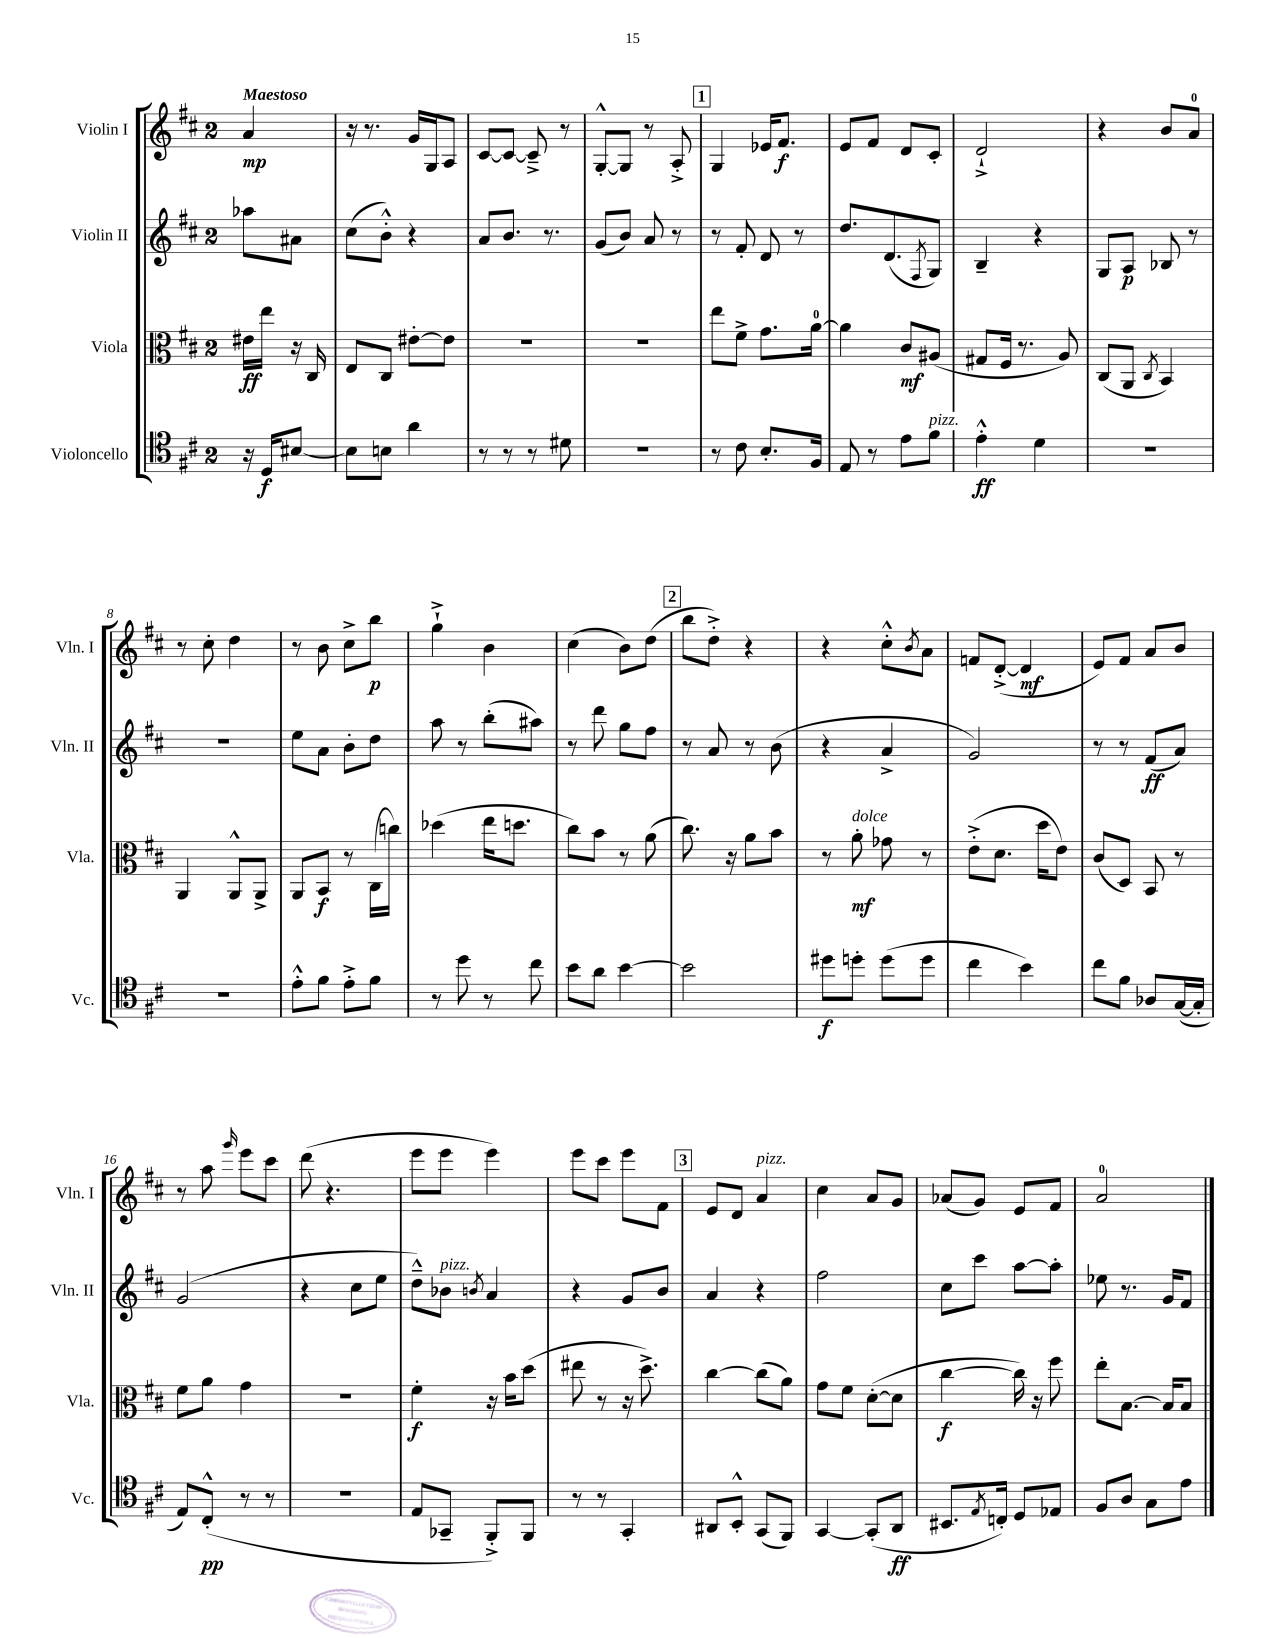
<<
\new StaffGroup <<
\new Staff = "s0" \with { instrumentName = "Violin I" shortInstrumentName = "Vln. I" } {
    \clef treble \key d \major \once \override Staff.TimeSignature.style = #'single-digit \time 2/4 \partial 4 \tempo "Maestoso"
    a'4\mp |
    r16 r8. g'16 g16 a8 |
    cis'8~ cis'8~ cis'8---> r8 |
    g8~-.-^ g8 r8 a8-.-> |
    \mark \markup { \box "1" } g4 ees'16 fis'8.\f |
    e'8 fis'8 d'8 cis'8-. |
    d'2-!-> |
    r4 b'8 a'8-0 |
    r8 cis''8-. d''4 |
    r8 b'8 cis''8-> b''8\p |
    g''4-!-> b'4 |
    cis''4( b'8) d''8( |
    \mark \markup { \box "2" } b''8 d''8-.->) r4 |
    r4 cis''8-.-^ \acciaccatura { b'8 } a'8 |
    f'8 d'8~-.->( d'4\mf |
    e'8) fis'8 a'8 b'8 |
    r8 a''8 \grace { g'''16 } e'''8 cis'''8 |
    d'''8( r4. |
    e'''8 e'''8 e'''4) |
    e'''8 cis'''8 e'''8 fis'8 |
    \mark \markup { \box "3" } e'8 d'8 a'4^\markup { \italic "pizz." } |
    cis''4 a'8 g'8 |
    aes'8( g'8) e'8 fis'8 |
    a'2-0 \bar "|." |
}
\new Staff = "s1" \with { instrumentName = "Violin II" shortInstrumentName = "Vln. II" } {
    \clef treble \key d \major \once \override Staff.TimeSignature.style = #'single-digit \time 2/4 \partial 4
    aes''8 ais'8 |
    cis''8( b'8-.-^) r4 |
    a'8 b'8. r8. |
    g'8( b'8) a'8 r8 |
    \mark \markup { \box "1" } r8 fis'8-. d'8 r8 |
    d''8. d'8.( \acciaccatura { fis8 } g8) |
    b4-- r4 |
    g8 a8\p bes8 r8 |
    R2 |
    e''8 a'8 b'8-. d''8 |
    a''8 r8 b''8-.( ais''8) |
    r8 d'''8 g''8 fis''8 |
    \mark \markup { \box "2" } r8 a'8 r8 b'8( |
    r4 a'4-> |
    g'2) |
    r8 r8 fis'8\ff( a'8) |
    g'2( |
    r4 cis''8 e''8 |
    d''8---^) bes'8^\markup { \italic "pizz." } \acciaccatura { b'8 } a'4 |
    r4 g'8 b'8 |
    \mark \markup { \box "3" } a'4 r4 |
    fis''2 |
    cis''8 cis'''8 a''8~ a''8-. |
    ees''8 r8. g'16 fis'8 \bar "|." |
}
\new Staff = "s2" \with { instrumentName = "Viola" shortInstrumentName = "Vla." } {
    \clef alto \key d \major \once \override Staff.TimeSignature.style = #'single-digit \time 2/4 \partial 4
    eis'16\ff e''16 r16 cis16 |
    e8 cis8 eis'8~-. eis'8 |
    R2 |
    R2 |
    \mark \markup { \box "1" } e''8 fis'8-> g'8. a'16-0~ |
    a'4 cis'8\mf ais8( |
    gis8 fis16 r8. a8) |
    cis8( a,8 \acciaccatura { cis8 } b,4) |
    a,4 a,8-^ a,8-> |
    a,8 b,8\f r8 cis16( c''16) |
    des''4( e''16 d''8. |
    cis''8) b'8 r8 a'8( |
    \mark \markup { \box "2" } cis''8.) r16 a'8 b'8 |
    r8 a'8-.\mf^\markup { \italic "dolce" } ges'8 r8 |
    e'8-.->( d'8. d''16 e'8) |
    cis'8( d8) b,8 r8 |
    fis'8 a'8 g'4 |
    R2 |
    fis'4-.\f r16 b'16 d''8( |
    eis''8 r8 r16 d''8.->) |
    \mark \markup { \box "3" } cis''4~ cis''8( a'8) |
    g'8 fis'8 d'8~-.( d'8 |
    cis''4~\f cis''16) r16 fis''8 |
    e''8-. b8.~ b16 b8 \bar "|." |
}
\new Staff = "s3" \with { instrumentName = "Violoncello" shortInstrumentName = "Vc." } {
    \clef tenor \key d \major \once \override Staff.TimeSignature.style = #'single-digit \time 2/4 \partial 4
    r16 d16\f bis8~ |
    bis8 b8 a'4 |
    r8 r8 r8 dis'8 |
    r2 |
    \mark \markup { \box "1" } r8 cis'8 b8.-. fis16 |
    e8 r8 e'8 fis'8^\markup { \italic "pizz." } |
    e'4-.-^\ff d'4 |
    r2 |
    R2 |
    e'8-.-^ fis'8 e'8-.-> fis'8 |
    r8 d''8 r8 cis''8 |
    b'8 a'8 b'4~ |
    \mark \markup { \box "2" } b'2 |
    dis''8\f d''8-. d''8( d''8 |
    cis''4 b'4) |
    cis''8 fis'8 aes8 g16~( g16-. |
    e8) cis8-.-^\pp( r8 r8 |
    r2 |
    e8 ges,8-- fis,8-.->) fis,8 |
    r8 r8 g,4-. |
    \mark \markup { \box "3" } ais,8 b,8-.-^ g,8( fis,8) |
    g,4~ g,8-.( a,8\ff |
    bis,8. \acciaccatura { e8 } c16-.) d8 ees8 |
    fis8 a8 g8 e'8 \bar "|." |
}
>>
>>
